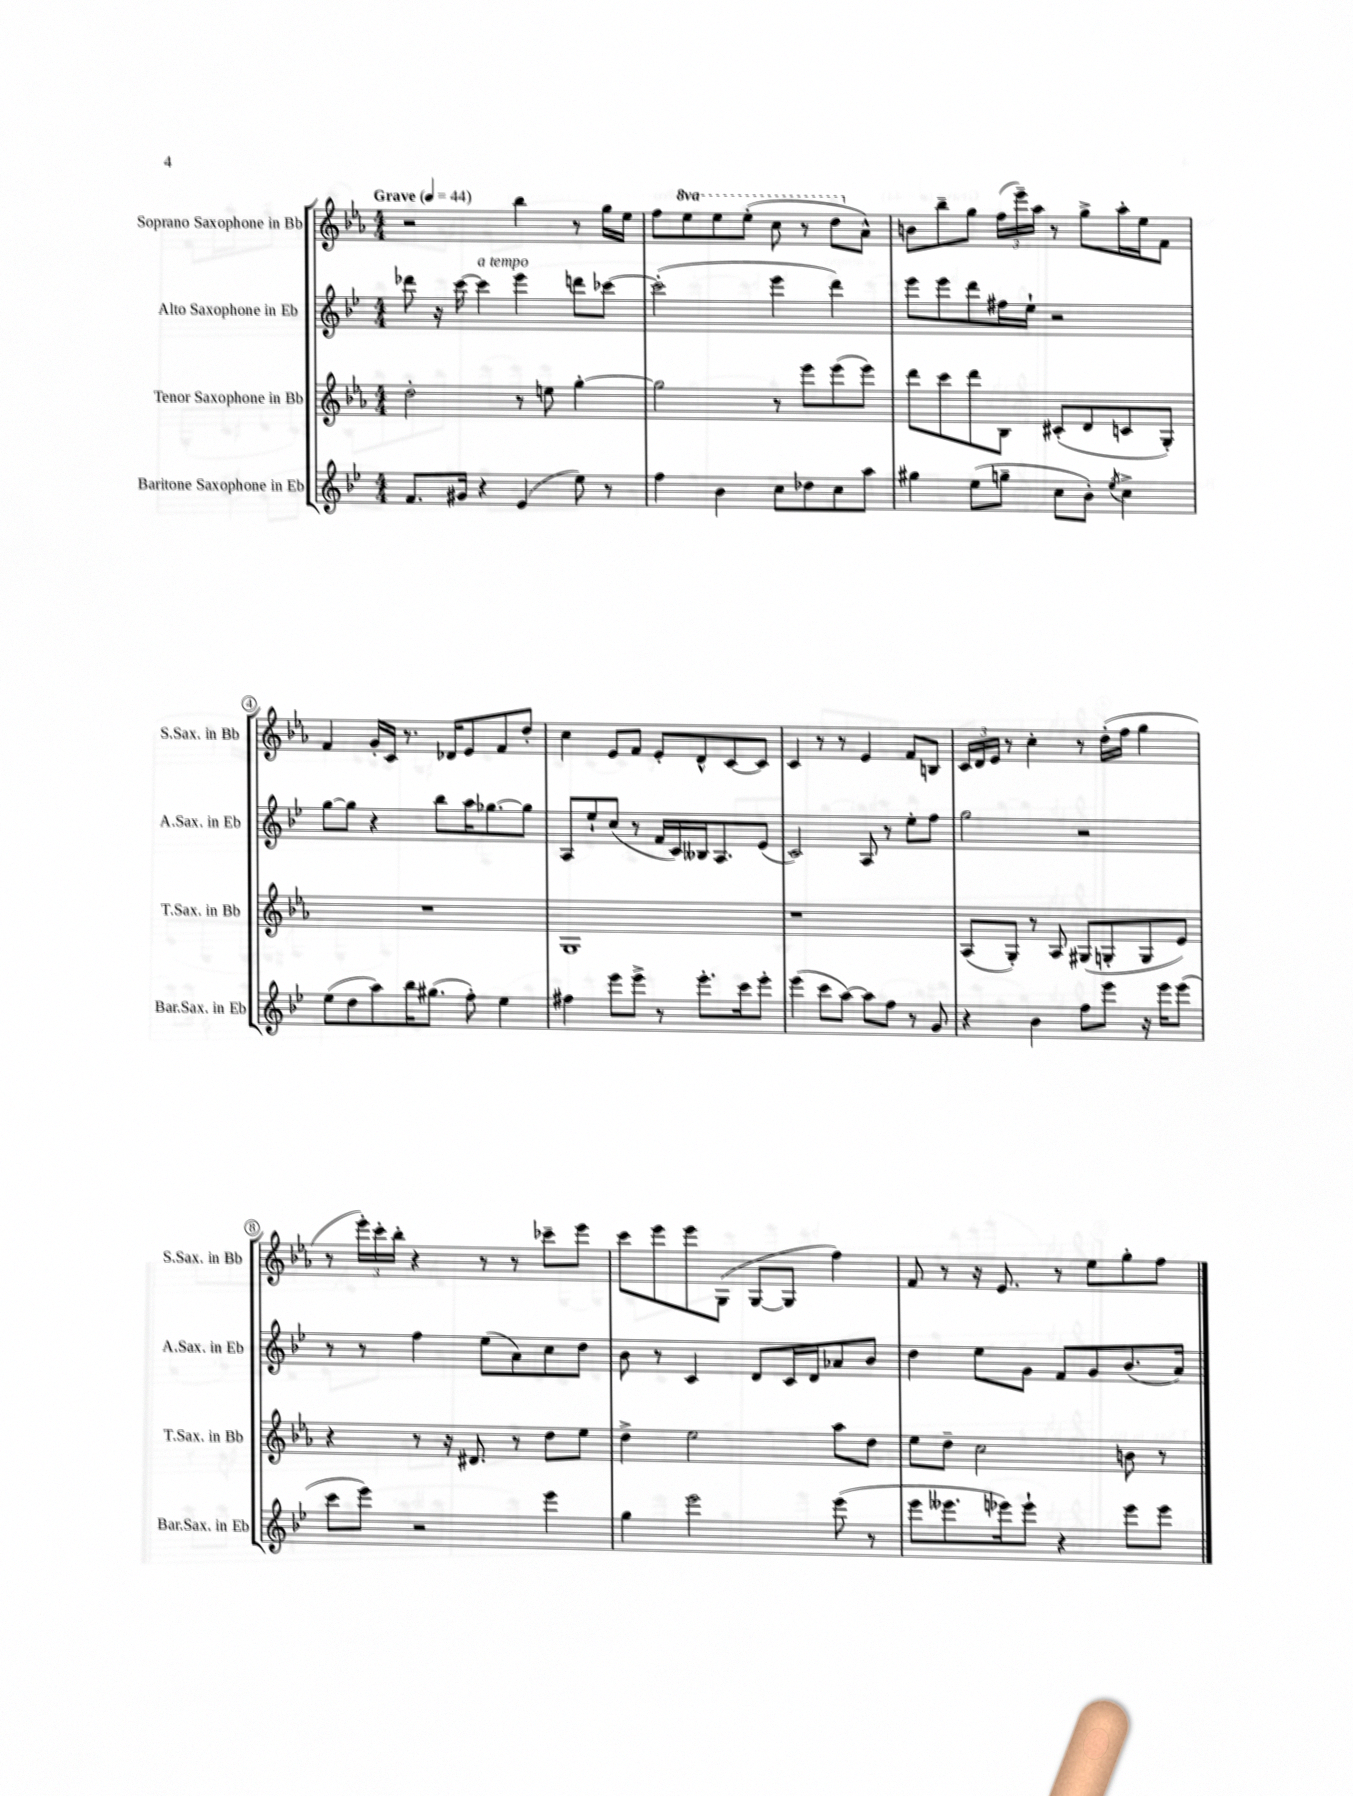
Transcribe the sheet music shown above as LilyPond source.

<<
\new StaffGroup <<
\new Staff = "s0" \with { instrumentName = "Soprano Saxophone in Bb" shortInstrumentName = "S.Sax. in Bb" } {
    \clef treble \key ees \major \numericTimeSignature \time 4/4 \set Staff.ottavationMarkups = #ottavation-simple-ordinals \tempo "Grave" 4 = 44
    \autoBeamOff r2 bes''4 r8 g''16[ ees''16] |
    f''8[ \ottava #1 ees'''8 ees'''8 ees'''8]-.( c'''8 r8 d'''8[ \ottava #0 aes'8]-^) |
    b'8[ bes''8-- g''8] \tuplet 3/2 { f''16[( ees'''16--) aes''16] } r8 g''8[-> aes''16-. ees''16 f'8] |
    f'4 g'16[-. c'16] r8. des'16[ ees'8 f'8 d''8]-. |
    c''4 ees'8[ f'8] ees'8[-. d'8-^ c'8~ c'8] |
    c'4 r8 r8 ees'4 f'8[ b8] |
    \tuplet 3/2 { c'16[ d'16 ees'16] } r8 c''4-. r8 d''16[-.( f''16] g''4 |
    r8 \tuplet 3/2 { ees'''16[-.) c'''16-. bes''16]-. } r4 r8 r8 ces'''8[-- ees'''8] |
    c'''8[ ees'''8 ees'''8 g8]( g8[~ g8] f''4) |
    f'8 r8 r16 ees'8. r8 ees''8[ g''8-. f''8] \bar "|." |
}
\new Staff = "s1" \with { instrumentName = "Alto Saxophone in Eb" shortInstrumentName = "A.Sax. in Eb" } {
    \clef treble \key bes \major \numericTimeSignature \time 4/4
    \autoBeamOff des'''8 r16 c'''16~ c'''4^\markup { \italic "a tempo" } ees'''4 d'''8[ ces'''8]~ |
    ces'''2-.( ees'''4 d'''4) |
    ees'''8[ ees'''8 d'''8 fis''16 ees''16]-! r2 |
    g''8[~ g''8] r4 bes''8[ a''16 ges''8.~ ges''8] |
    a8[ ees''8-! c''8]( r8 f'16[ c'16) beses16 a8. ees'8]( |
    c'2) a8 r8 ees''8[-. f''8] |
    g''2 r2 |
    r8 r8 f''4 ees''8[( a'8) c''8 d''8] |
    bes'8 r8 c'4 d'8[ c'16 d'16 aes'8 bes'8] |
    d''4 ees''8[ g'8] f'8[ g'8 bes'8.( a'16]) \bar "|." |
}
\new Staff = "s2" \with { instrumentName = "Tenor Saxophone in Bb" shortInstrumentName = "T.Sax. in Bb" } {
    \clef treble \key ees \major \numericTimeSignature \time 4/4
    \autoBeamOff d''2-. r8 e''8 g''4~-. |
    g''2 r8 ees'''8[ ees'''8( ees'''8]) |
    d'''8[ c'''8 d'''8 bes8] cis'8[-.( d'8 c'8 g8]-.) |
    R1 |
    g1 |
    r1 |
    aes8[( g8]-.) r8 aes8 gis8[( g8-. g8 ees'8]) |
    r4 r8 r16 dis'8. r8 d''8[ ees''8] |
    d''4-> ees''2 aes''8[ d''8] |
    ees''8[ d''8]-- c''2 b'8 r8 \bar "|." |
}
\new Staff = "s3" \with { instrumentName = "Baritone Saxophone in Eb" shortInstrumentName = "Bar.Sax. in Eb" } {
    \clef treble \key bes \major \numericTimeSignature \time 4/4
    \autoBeamOff f'8.[ gis'16] r4 ees'4( ees''8) r8 |
    f''4 bes'4 c''8[ des''8 c''8 a''8] |
    gis''4 ees''8[( g''8]-- c''8[ bes'8]-.) \acciaccatura { ees''8 } c''4-> |
    ees''8[( d''8 a''8) bes''16 gis''8.]( f''8-.) ees''4 |
    fis''4 ees'''8[ ees'''8]-> r8 ees'''8.[-. c'''16 ees'''8]-. |
    ees'''4( c'''8[ a''8]~) a''8[ f''8] r8 g'8 |
    r4 bes'4 f''8[ ees'''8] r16 ees'''16[ ees'''8]( |
    c'''8[ ees'''8]) r2 ees'''4 |
    g''4 ees'''2 ees'''8( r8 |
    ees'''8[ eeses'''8. ees'''16) ees'''8]-! r4 ees'''8[ ees'''8] \bar "|." |
}
>>
>>
\layout { \context { \Score \override BarNumber.stencil = #(make-stencil-circler 0.1 0.3 ly:text-interface::print) } }
